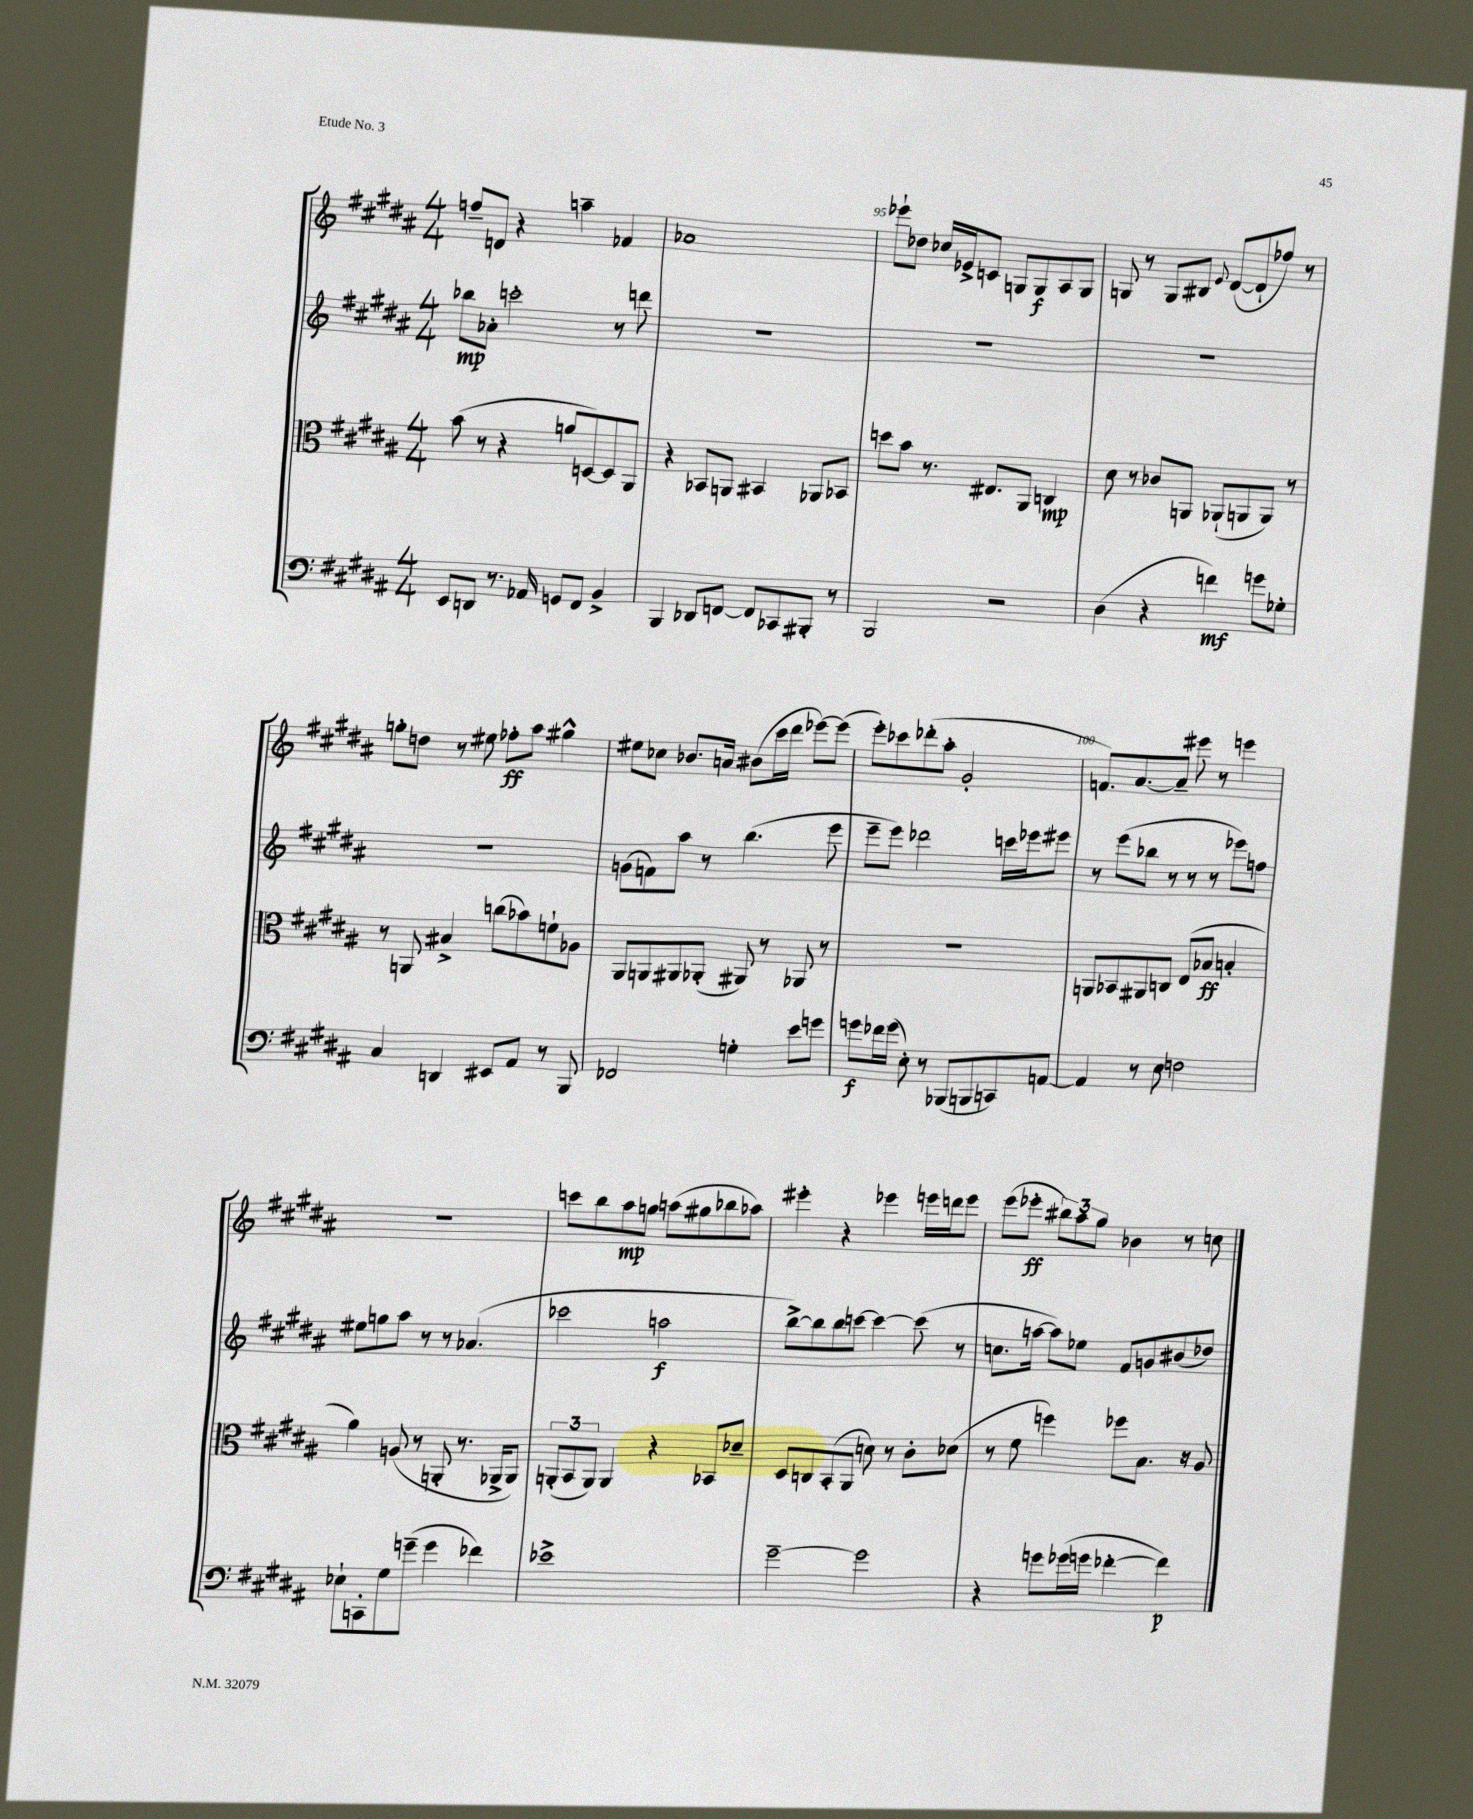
<<
\new StaffGroup <<
\new Staff = "s0" {
    \clef treble \key b \major \numericTimeSignature \time 4/4
    f''8-- d'8 r4 a''4-- fes'4 |
    aes'1 |
    ees'''8-! des''8 ces''16 ees'16-> c'8 g8 g8\f ais8 g8 |
    g8 r8 g8 bis8 \appoggiatura { e'8 } dis'8~( dis'8-! fes''8) r8 |
    g''8-. d''8 r8 eis''8 fes''8-.\ff ais''8 gis''4-^ |
    eis''8 ces''8 bes'8. a'16 bis'8( cis'''16 dis'''16 ees'''8~) ees'''8( |
    e'''8-.) ces'''8 des'''8-.( ais''8-. gis'2-. |
    f'8.) ais'8.~ ais'8-- eis'''8 r8 e'''4 |
    R1 |
    c'''8 b''8 ais''8\mp g''8 a''8( gis''8 bes''8 aes''8) |
    eis'''4-. r4 ees'''4 e'''16 d'''16 e'''8 |
    e'''8( ees'''8-.\ff \tuplet 3/2 { bis''8) ais''8 gis''8 } bes'4 r8 c''8 \bar "|." |
}
\new Staff = "s1" {
    \clef treble \key b \major \numericTimeSignature \time 4/4
    bes''8\mp aes'8-. c'''2-. r8 d'''8 |
    R1 |
    R1 |
    R1 |
    R1 |
    g'8( f'8) ais''8 r8 b''4.( e'''8 |
    e'''8-- e'''8) des'''2 c'''16 ees'''16 eis'''8 |
    r8 e'''8( bes''8 r8 r8 r8 ees'''8) f''8 |
    eis''8 g''8 ais''8 r8 r8 aes'4.( |
    ces'''2 a''2\f |
    b''8~->) b''8 b''8 c'''8~ c'''4~ c'''8( r8 |
    c''8. a''16~ a''8) ees''8 fis'8 g'8 bis'8( des''8) \bar "|." |
}
\new Staff = "s2" {
    \clef alto \key b \major \numericTimeSignature \time 4/4
    b'8( r8 r4 a'8 d8~) d8 ais,8 |
    r4 bes,8 a,8 bis,4 aes,8 bes,8 |
    d''8 b'8 r8. eis8. ais,8 c4\mp |
    dis'8 r8 ces'8 a,8 aes,8-!( a,8 a,8) r8 |
    r8 a,8 bis4-> c''8( bes'8) f'8-! aes8 |
    ais,8 a,8 ais,8 aes,8-.( ais,8) r8 aes,8 r8 |
    R1 |
    a,8 bes,8 ais,8 c8 e8( bes8\ff b4-. |
    ais'4) a8( r8 a,8-. r8. aes,16-> aes,8) |
    \tuplet 3/2 { a,8-.( b,8 a,8) } a,4 r4 bes,8 des'8-- |
    dis8 c8 b,8-.( ais,8 d'8) r8 cis'8-. des'8( |
    r8 fis'8 f''4) fes''8 b8. r16 ais8 \bar "|." |
}
\new Staff = "s3" {
    \clef bass \key b \major \numericTimeSignature \time 4/4
    e,8 d,8 r8. aes,16 g,8 fis,8 b,4-> |
    b,,4 des,8 f,8~ f,8 ces,8 bis,,8-. r8 |
    b,,2 r2 |
    dis4( r4 f'4\mf) g'8 ges8-. |
    cis4 d,4 eis,8 ais,8 r8 b,,8 |
    fes,2 g4-. e'8 g'8 |
    g'8\f fes'16 g'16( e8-.) r8 bes,,8( b,,8 c,8) a,8~ |
    a,4 r8 e8 f2 |
    ees8-! c,8-. gis8 g'8--( g'4 fes'4) |
    ees'1-> |
    gis'2~-- gis'2 |
    r4 g'8 ges'16( g'16 fes'4~-. fes'4\p) \bar "|." |
}
>>
>>
\layout { \context { \Score currentBarNumber = #93 \override BarNumber.break-visibility = ##(#f #t #t) barNumberVisibility = #(every-nth-bar-number-visible 5) } }
